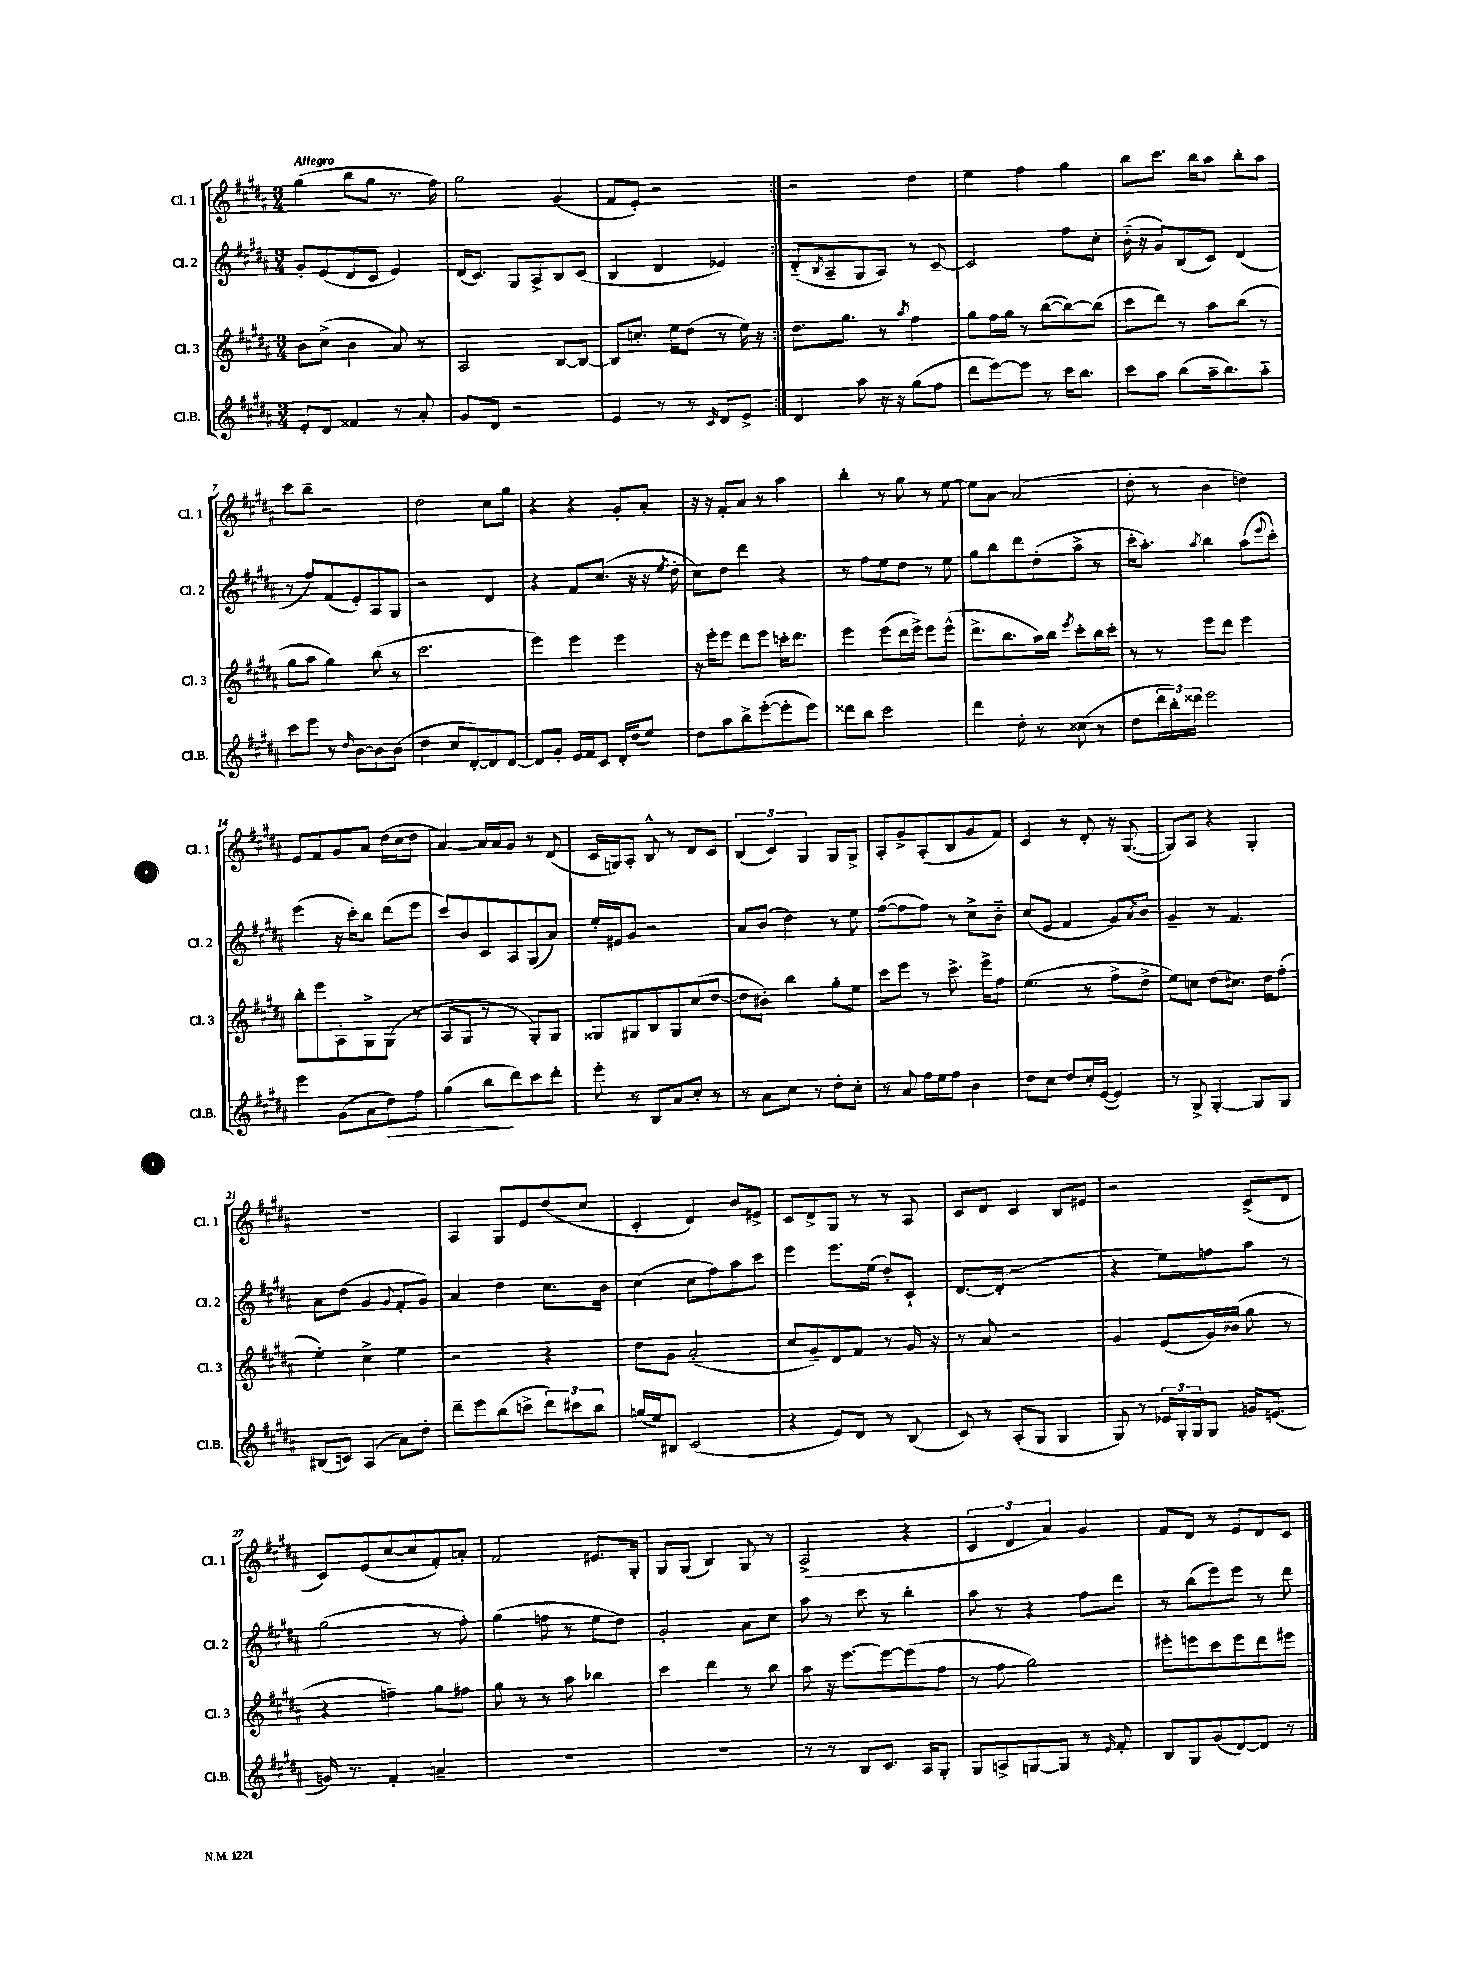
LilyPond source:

<<
\new StaffGroup <<
\new Staff = "s0" \with { instrumentName = "Cl. 1" shortInstrumentName = "Cl. 1" } {
    \clef treble \key b \major \numericTimeSignature \time 3/4 \tempo "Allegro"
    \repeat volta 2 { gis''4( b''8 gis''8 r8. fis''16) |
    gis''2 gis'4( |
    fis'8 e'8-.) r2 | }
    r2 dis''4 |
    e''4 fis''4 gis''4 |
    b''8 cis'''8. b''16 ais''8 b''8-. ais''8 |
    cis'''8 b''8-- r2 |
    dis''2 cis''8 gis''8 |
    r4 r4 gis'8-. ais'8-. |
    r16 r16 fis'8-. ais'8 r8 ais''4 |
    b''4-. r8 gis''8 r8 e''8~ |
    e''8 ais'8~ ais'2( |
    dis''8-. r8 b'4 d''4) |
    e'8 fis'8 gis'8 ais'8 dis''16( cis''16 dis''8 |
    ais'4~) ais'16 ais'16 gis'8 r8 dis'8( |
    cis'16 g16) ais8-. b8-^ r8 dis'8 cis'8 |
    \tuplet 3/2 { b4( cis'4) gis4 } gis8 gis8-> |
    ais8-. gis'8-> ais8-.( b8 gis'8 fis'8) |
    cis'4 r8 dis'8-. r16 gis8.~( |
    gis8) ais8 r4 gis4-. |
    R2. |
    ais4 gis8 e'8 dis''8( cis''8 |
    cis'4-. dis'4) b'8 eis'8-> |
    cis'8 dis'8-> gis8 r8 r8 ais8 |
    cis'8 dis'8 cis'4 b8 eis'8 |
    r2 cis'8->( dis'8 |
    cis'8) e'8( cis''8~ cis''8 fis'8-.) a'8-. |
    fis'2 eis'8. gis16-. |
    gis8 gis8( b4) gis8 r8 |
    ais2->( r4 |
    \tuplet 3/2 { cis'4 dis'4 ais'4) } gis'4 |
    fis'8 dis'8 r8 e'8 dis'8 cis'8 \bar "|." |
}
\new Staff = "s1" \with { instrumentName = "Cl. 2" shortInstrumentName = "Cl. 2" } {
    \clef treble \key b \major \numericTimeSignature \time 3/4
    \repeat volta 2 { gis'8-. e'8( dis'8 cis'8 e'4) |
    dis'16( cis'8.) gis8 ais8-> b8 cis'8( |
    b4 dis'4 ees'4) | }
    dis'8-_( \acciaccatura { b8 } ais8-- gis8 ais8) r8 cis'8~-- |
    cis'2 fis''8 cis''8-. |
    b'16-_( r16 gis'8) b8( cis'8) dis'4( |
    r8 fis''8) fis'8( e'8-.) ais8 gis8 |
    r2 dis'4 |
    r4 fis'8 cis''8.( r16 r16 \acciaccatura { e''8 } dis''16-. |
    cis''8) dis''8 dis'''4 r4 |
    r8 fis''8 e''8 dis''8 r8 e''8 |
    gis''8 b''8 dis'''8 dis''8-.( ais''8-> r8 |
    cis'''16-. ais''8.-.) \acciaccatura { ais''8 } b''4 ais''8( \appoggiatura { e'''8 } cis'''8-.) |
    e'''4( r16 cis'''16-.) b''8 dis'''8( e'''8 |
    cis'''8) b'8 cis'8 ais8 gis8( ais'8) |
    e''16-. eis'16 gis'8 r2 |
    ais'8 b'8( dis''4) r8 e''8 |
    fis''8~( fis''8 fis''8) r8 cis''8-> b'8-_ |
    cis''8( e'8 fis'4 gis'8) \acciaccatura { ais'8 } b'8 |
    gis'4-- r8 fis'4. |
    ais'8 dis''8( gis'4 \appoggiatura { gis'8 } fis'8-. gis'8) |
    ais'4 dis''4 cis''8. b'16 |
    cis''4( cis''8 fis''8) ais''8 cis'''8 |
    e'''4 e'''8. e''16( dis''8-.) cis'8-! |
    dis'8.~ dis'16-.( r2 |
    r4 e''8) f''8 ais''8 r8 |
    gis''2( r8 fis''8-.) |
    gis''4( f''8 r8 e''8 dis''8) |
    gis'2-. ais'8 cis''8 |
    ais''8 r8 cis'''8 r8 b''4-. |
    ais''8 r8 r4 fis''8 dis'''8 |
    r8 b''8( e'''8) e'''8 r8 dis'''8 \bar "|." |
}
\new Staff = "s2" \with { instrumentName = "Cl. 3" shortInstrumentName = "Cl. 3" } {
    \clef treble \key b \major \numericTimeSignature \time 3/4
    \repeat volta 2 { b'8 cis''8->( b'4 ais'8) r8 |
    ais2 b8~ b8~ |
    b8 c''8.-. e''16 dis''8( r8 e''16) r16 | }
    dis''8. gis''8. r8 \acciaccatura { ais''8 } fis''4 |
    gis''8 fis''16 gis''16 r8 b''8~( b''8~) b''8( |
    cis'''8 dis'''8) r8 ais''8 b''8( r8 |
    gis''8 ais''8 gis''4) b''8( r8 |
    cis'''2. |
    e'''4) e'''4 e'''4 |
    r16 e'''16-. e'''8 dis'''8 e'''8 c'''16-. dis'''8. |
    e'''4 e'''8( dis'''16 e'''16->) e'''8 e'''8-^( |
    dis'''8.-> b''8. ais''16) b''16 \acciaccatura { e'''8 } cis'''8-. b''16 cis'''16-. |
    r8 r8 e'''8 dis'''8 e'''4 |
    b''8-. e'''8 ais8-. gis8-> gis8( r8 |
    ais8 gis8 r8 r8 gis8-.) gis8 |
    gisis8 gis8 b8 gis8 cis''8( dis''8~ |
    dis''8 bis'8-.) b''4 gis''8-. e''8 |
    cis'''8 e'''8 r8 cis'''8.-> e'''16-> fis''8 |
    e''4.( r8 fis''8-> dis''8-> |
    e''8) c''8 dis''8( cis''8.) dis''16 fis''8-.( |
    e''4-.) cis''4-> e''4 |
    r2 r4 |
    dis''8 gis'8 ais'2-.( |
    cis''8 gis'8--) dis'8 fis'8 r8 gis'16 r16 |
    r8 ais'8 r2 |
    gis'4 e'8( gis'16) bes'16( gis''8 r8 |
    r4 f''4--) gis''8 fis''8 |
    gis''8 r8 r8 ais''8 bes''4 |
    cis'''4 dis'''4 r8 b''8 |
    ais''8 r16 e'''8.~ e'''8~ e'''8( fis''8 |
    r8 fis''8 gis''2) |
    eis'''8-. e'''8 cis'''8 e'''8 dis'''8 eis'''8 \bar "|." |
}
\new Staff = "s3" \with { instrumentName = "Cl.B." shortInstrumentName = "Cl.B." } {
    \clef treble \key b \major \numericTimeSignature \time 3/4
    \repeat volta 2 { e'8-. dis'8 fisis'4 r8 ais'8-. |
    gis'8 dis'8 r2 |
    e'4 r8 r8 \grace { cis'16 } dis'8 e'8-> | }
    dis'4 ais''8 r16 r16 gis''8( fis''8 |
    dis'''8 e'''8~) e'''8 r8 cis'''16 b''8. |
    cis'''8 ais''8 b''8( ais''16-- b''8.) ais''8-_ |
    cis'''8 e'''8 r8 \grace { dis''16 } b'8~ b'8 b'8( |
    dis''4 cis''8 dis'8~-.) dis'8 dis'8~ |
    dis'8 gis'8-. e'16 fis'16 cis'8 dis'16-. dis''16( e''8) |
    dis''8 ais''8 b''8-> e'''8~-.( e'''8-. e'''8) |
    disis'''8 b''8 cis'''2 |
    dis'''4 dis''8-. r8 cisis''8( r8 |
    dis''8 \tuplet 3/2 { dis'''16 b''16-.) disis'''16 } e'''2 |
    e'''4 gis'8( ais'8 dis''8\>) fis''8 |
    gis''4( b''8\! dis'''8) cis'''8 dis'''8-. |
    e'''8-. r8 b8 ais'8 cis''8-. r8 |
    r8 ais'8 cis''8 r8 dis''8-. cis''8-. |
    r8 ais'8 fis''16 e''16 fis''8 b'4 |
    dis''8 cis''8 dis''8 cis''16-. e'16~( e'4) |
    r8 gis8-> gis4~-. gis8 gis8 |
    bis8( c'8) ais4( ais'8) dis''8-. |
    dis'''8-- e'''8 b''8( c'''8-> \tuplet 3/2 { dis'''8) cis'''8 b''8 } |
    g''16( e''16) bis8 cis'2( |
    r4 e'8) dis'8 r8 b8( |
    cis'8) r8 ais8-.( gis8 gis4 |
    gis8) r8 \tuplet 3/2 { ees'16 gis16-. gis16 } gis8 g'16 e'8.( |
    g'16) r8. fis'4-. a'4-- |
    R2. |
    R2. |
    r8 r8 b8 cis'8. ais16 gis8-. |
    gis8 a8-> g8~ g8 r8 \grace { e'16 } fis'8-. |
    b8 gis8 gis'8( dis'8~) dis'8 r8 \bar "|." |
}
>>
>>
